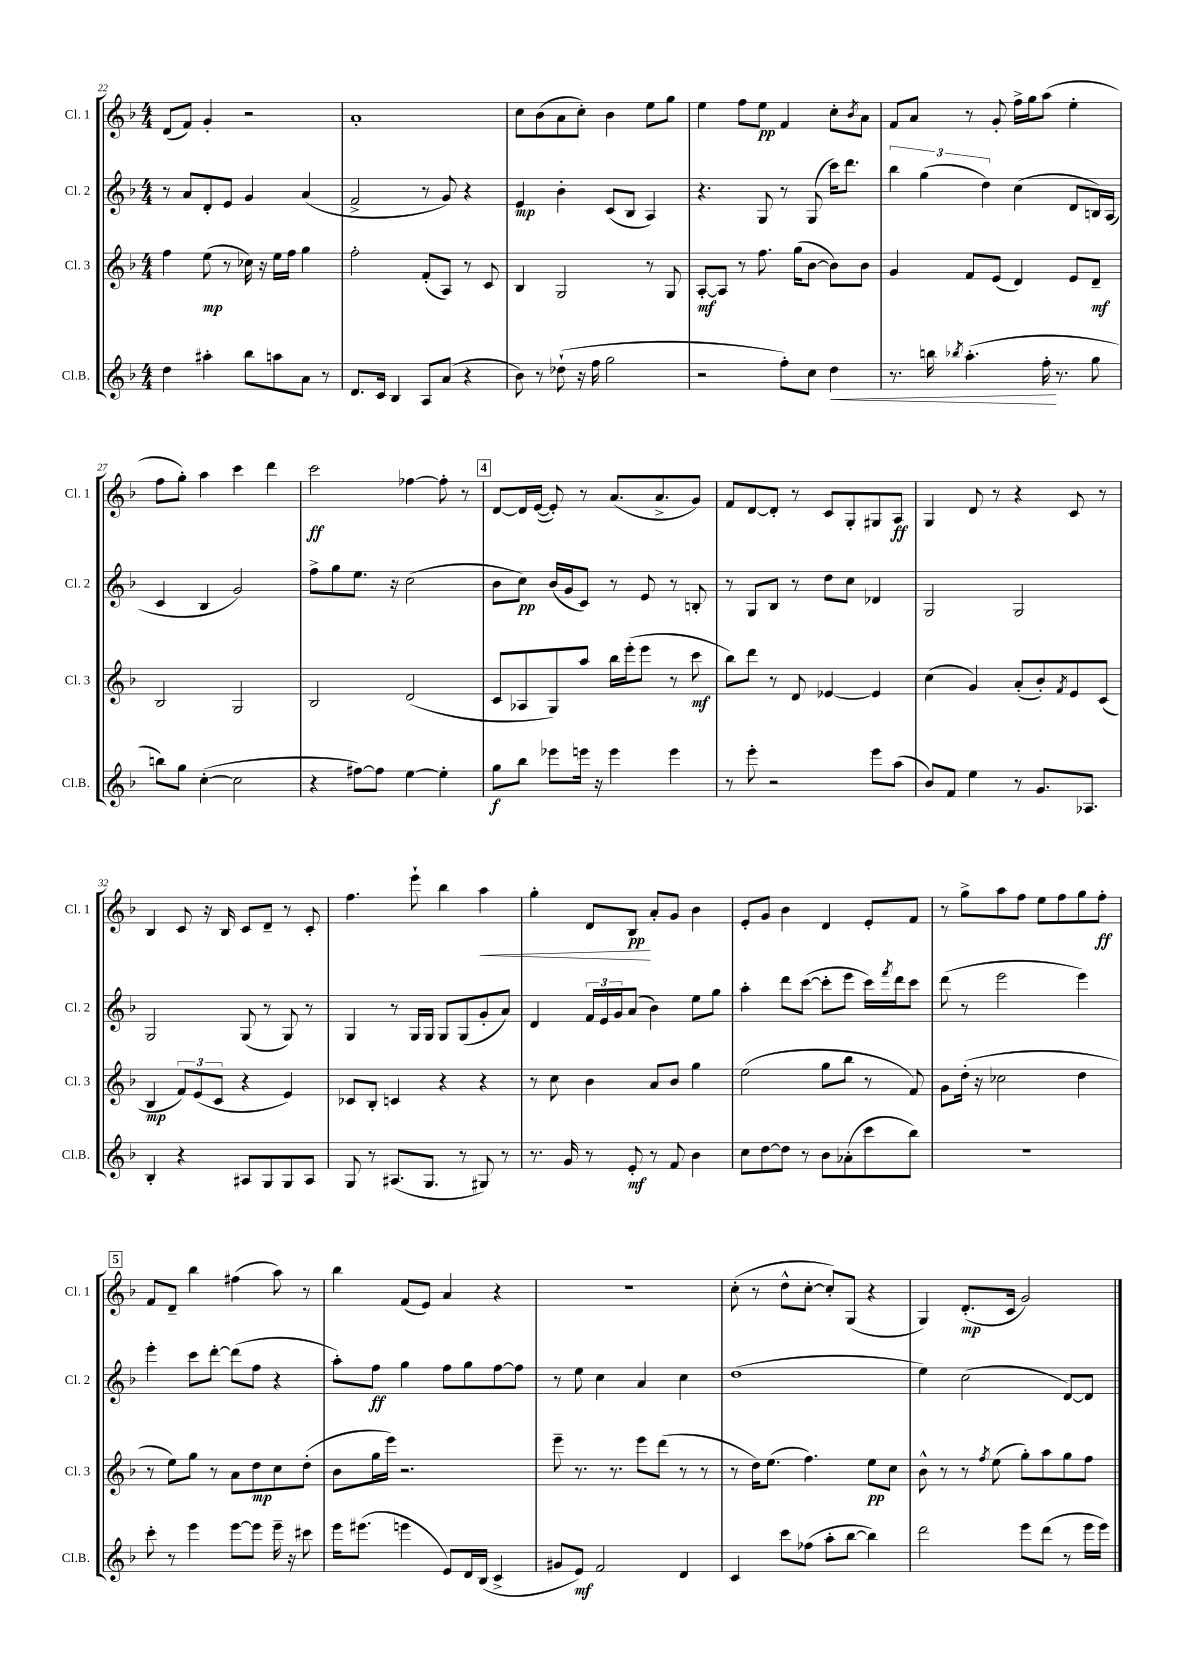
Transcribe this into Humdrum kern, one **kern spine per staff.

**kern	**kern	**kern	**kern
*staff4	*staff3	*staff2	*staff1
*clefG2	*clefG2	*clefG2	*clefG2
*k[b-]	*k[b-]	*k[b-]	*k[b-]
*M4/4	*M4/4	*M4/4	*M4/4
4dd	4ff	8r	(8d
.	.	8a	8f)
4aa#'	(8ee	8d'	4g'
.	8r	8e	.
8bb-	16cc-)	4g	2r
.	16r	.	.
8aa	16ee	.	.
.	16ff	.	.
8a	4gg	(4a	.
8r	.	.	.
=	=	=	=
8.d	2ff'	2f^	1a'
16c	.	.	.
4B-	.	.	.
8A	(8f'	8r	.
(8a	8A)	8g)	.
4r	8r	4r	.
.	8c	.	.
=	=	=	=
8b-)	4B-	4e	8cc
8r	.	.	(8b-
(8dd-`	2G	4b-'	8a
16r	.	.	8cc')
16ff	.	.	.
2gg	.	(8c	4b-
.	.	8B-	.
.	8r	4A)	8ee
.	8G	.	8gg
=	=	=	=
2r	[8A'	4.r	4ee
.	8A]	.	.
.	8r	.	8ff
.	8.ff	8G	8ee
8ff')	.	8r	4f
.	(16gg	.	.
8cc	[8b-	(8G	.
4dd	8b-])	16ccc)	8cc'
.	.	8.ddd	.
.	.	.	8qb-
.	8b-	.	8a
=	=	=	=
8.r	4g	6bb-	8f
.	.	.	8a
.	.	(6gg	.
16bb	.	.	.
8qbb-	.	.	.
(4.aa'	8f	.	8r
.	.	6dd)	.
.	(8e	.	8g'
.	4d)	(4cc	16ff^
.	.	.	16gg
16ff'	.	.	(8aa
8.r	.	.	.
.	8e	8d	4ee'
8gg	8d~	16B)	.
.	.	(16A	.
=	=	=	=
8bb)	2B-	4c	8ff
8gg	.	.	8gg')
([4cc'	.	4B-	4aa
2cc]	2G	2g)	4ccc
.	.	.	4ddd
=	=	=	=
4r	2B-	8ff^	2ccc
.	.	8gg	.
[8ff#)	.	8.ee	.
8ff#]	.	.	.
.	.	16r	.
[4ee	(2d	(2cc	[4ff-
4ee']	.	.	8ff-']
.	.	.	8r
=	=	=	=
8gg	8c	8b-	[8d
8bb-	8A-	8cc)	16d]
.	.	.	([16e
8eee-	8G)	(16b-	8e'])
.	.	16g	.
16eee	8aa	8c)	8r
16r	.	.	.
4eee	16bb-	8r	(8.a
.	(16eee'	.	.
.	8eee	8e	.
.	.	.	8.a^
4eee	8r	8r	.
.	8ccc	8B'	8g)
=	=	=	=
8r	8bb-)	8r	8f
8eee'	8ddd	8G	[8d
2r	8r	8B-	8d']
.	8d	8r	8r
.	[4e-	8dd	8c
.	.	8cc	8G'
8eee	4e-]	4d-	8G#
(8aa	.	.	8A
=	=	=	=
8b-)	(4cc	2G	4G
8f	.	.	.
4ee	4g)	.	8d
.	.	.	8r
8r	(8a'	2G	4r
8.g	8b-')	.	.
.	8qf	.	.
.	8e	.	8c
8.A-	.	.	.
.	(8c	.	8r
=	=	=	=
4B-'	4B-	2G	4B-
4r	12f)	.	8c
.	(12e	.	.
.	.	.	16r
.	12c	.	.
.	.	.	16B-
8A#	4r	(8G	8c
8G	.	8r	8d~
8G	4e)	8G)	8r
8A#	.	8r	8c'
=	=	=	=
8G	8c-	4G	4.ff
8r	8B-'	.	.
(8.A#	4c	8r	.
.	.	16G	8eee`
8.G	.	16G	.
.	4r	8G	4bb-
8r	.	(8G	.
8G#)	4r	8g'	4aa
8r	.	8a)	.
=	=	=	=
8.r	8r	4d	4gg'
.	8cc	.	.
16g	.	.	.
8r	4b-	24f	8d
.	.	24e	.
.	.	24g	.
8e'	.	(8a	8B-
8r	8a	4b-)	8a'
8f	8b-	.	8g
4b-	4gg	8ee	4b-
.	.	8gg	.
=	=	=	=
8cc	(2ee	4aa'	8e'
[8dd	.	.	8g
8dd]	.	8ddd	4b-
8r	.	([8ccc	.
8b-	8gg	8ccc']	4d
(8a-'	8bb-	8eee	.
8ccc	8r	16ccc)	8e'
.	.	8qfff	.
.	.	16ddd	.
8bb-)	8f)	8ccc	8f
=	=	=	=
1r	8g	(8ddd	8r
.	(16dd'	8r	8gg^
.	16r	.	.
.	2cc-	2eee	8aa
.	.	.	8ff
.	.	.	8ee
.	.	.	8ff
.	4dd	4eee)	8gg
.	.	.	8ff'
=	=	=	=
8ccc'	8r	4eee'	8f
8r	8ee)	.	8d~
4eee	8gg	8ccc	4bb-
.	8r	[8ddd'	.
[8eee	8a	(8ddd]	(4ff#
8eee]	8dd	8ff	.
16eee~	8cc	4r	8aa)
16r	.	.	.
8ccc#	(8dd'	.	8r
=	=	=	=
16eee	8b-	8aa')	4bb-
(8.eee#	.	.	.
.	16gg	8ff	.
.	16eee)	.	.
4eee	2.r	4gg	(8f
.	.	.	8e)
8e)	.	8ff	4a
16d	.	8gg	.
(16B-	.	.	.
4c^	.	[8ff	4r
.	.	8ff]	.
=	=	=	=
8g#	8eee~	8r	1r
8e)	8.r	8ee	.
2f	.	4cc	.
.	8.r	.	.
.	8eee	4a	.
.	(8ddd	.	.
4d	8r	4cc	.
.	8r	.	.
=	=	=	=
4c	8r	(1dd	(8cc'
.	16dd)	.	8r
.	(8.ee	.	.
8ccc	.	.	8dd^^
(8ff-	4.ff)	.	[8cc'
8aa'	.	.	8cc'])
[8bb-	.	.	(8G
4bb-])	8ee	.	4r
.	8cc	.	.
=	=	=	=
2ddd	8b-^^	4ee)	4G)
.	8r	.	.
.	8r	(2cc	(8.d'
.	8qff	.	.
.	(8ee	.	.
.	.	.	16c
8eee	8gg')	.	2g)
(8ddd	8aa	.	.
8r	8gg	[8d)	.
16eee	8ff	8d]	.
16eee)	.	.	.
==	==	==	==
*-	*-	*-	*-
